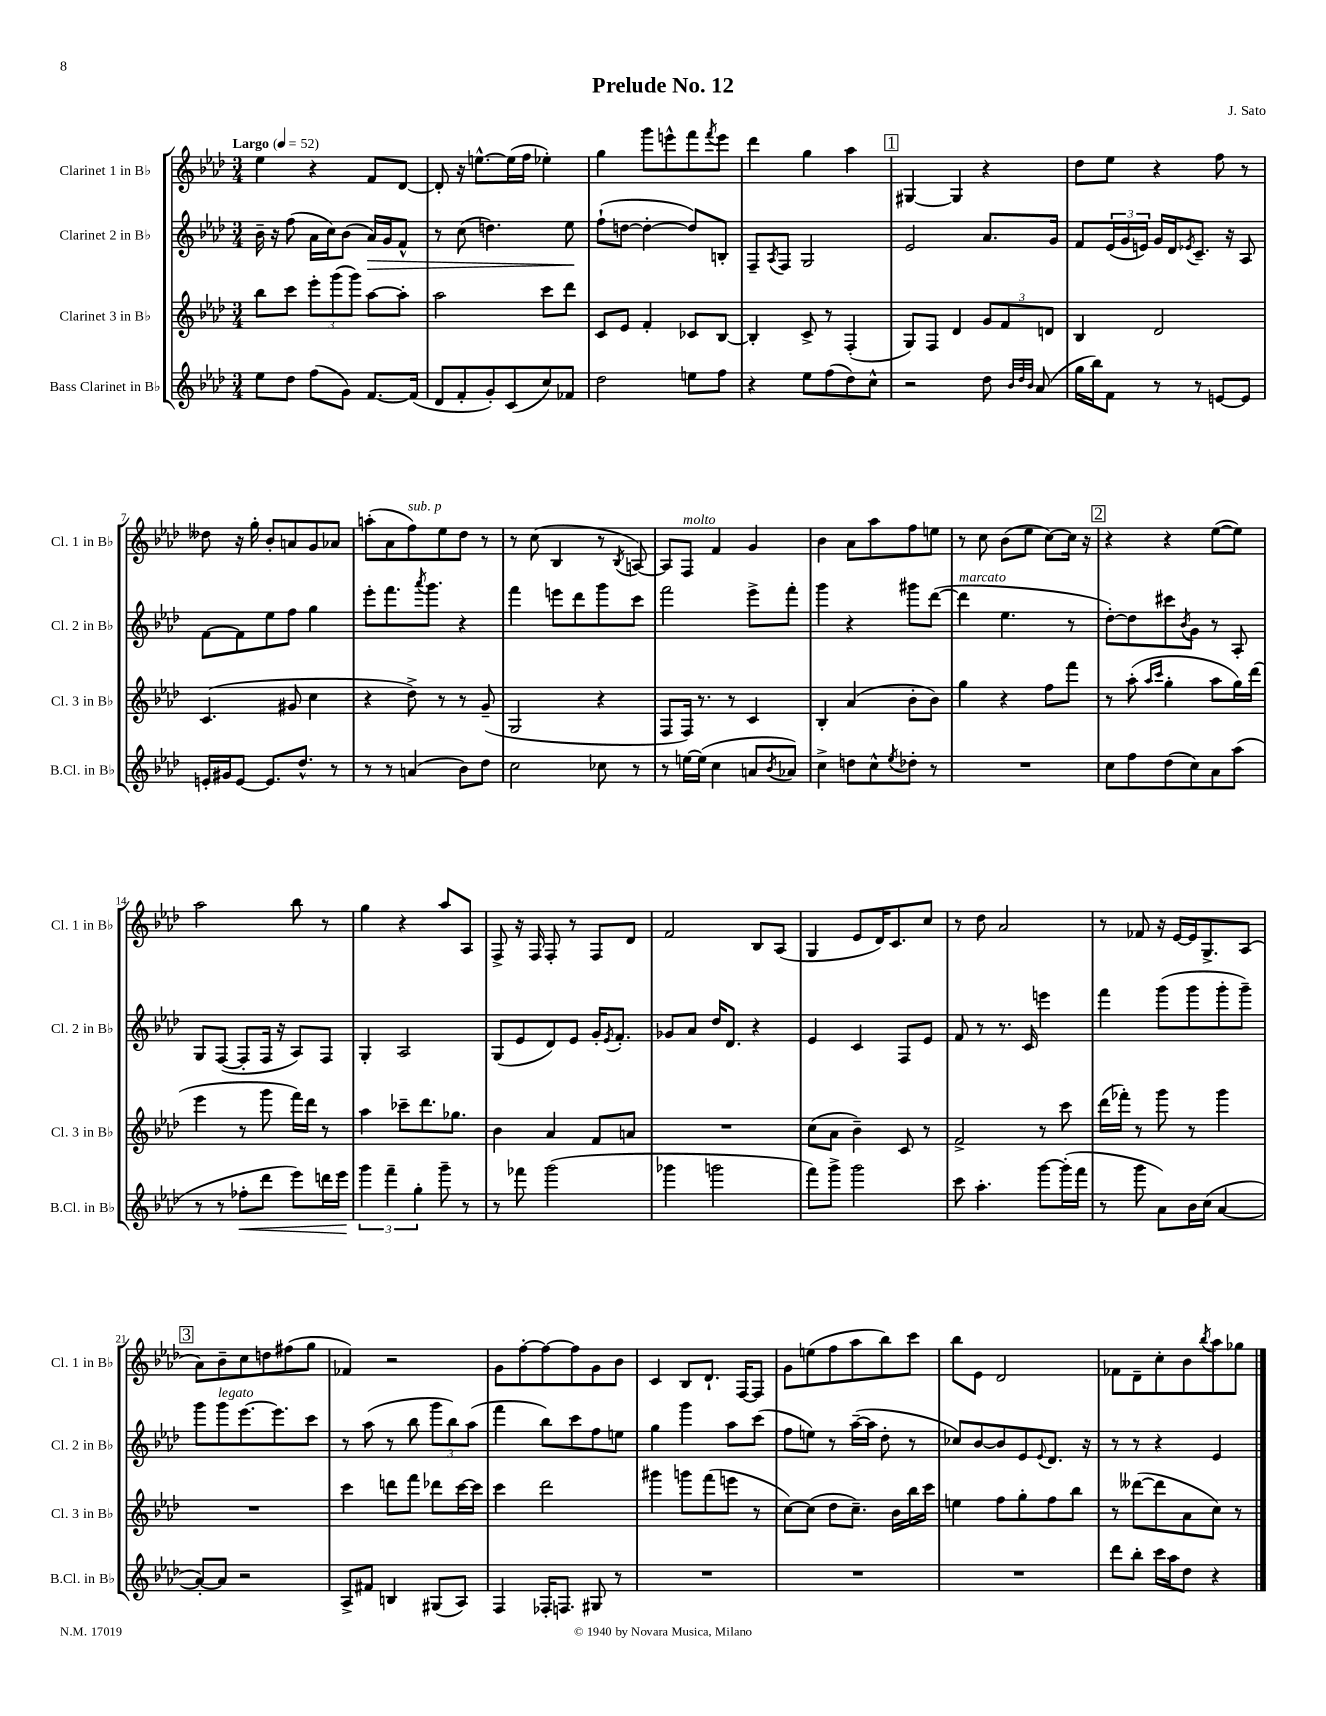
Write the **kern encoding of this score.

**kern	**kern	**kern	**kern
*staff4	*staff3	*staff2	*staff1
*clefG2	*clefG2	*clefG2	*clefG2
*k[b-e-a-d-]	*k[b-e-a-d-]	*k[b-e-a-d-]	*k[b-e-a-d-]
*M3/4	*M3/4	*M3/4	*M3/4
*MM52	*MM52	*MM52	*MM52
8ee-	8bb-	16b-~	4ee-
.	.	16r	.
8dd-	8ccc	(8ff	.
(8ff	12eee-'	16a-	4r
.	.	16cc)	.
.	(12ggg	.	.
8g)	.	(8b-	.
.	12ggg)	.	.
[8.f	[8aa-	16a-)	8f
.	.	16g	.
.	8aa-']	8f^^	[8d-
(16f]	.	.	.
=	=	=	=
8d-	2aa-	8r	8d-']
8f'	.	(8cc	16r
.	.	.	[8.ee^^
8g')	.	4.dd)	.
(8c	.	.	(16ee]
.	.	.	16ff
8cc)	8ccc	.	4ee-')
8f-	8ddd-	8ee-	.
=	=	=	=
2dd-	8c	(8ff`	4gg
.	8e-	[8dd	.
.	4f'	4dd'_	8ggg
.	.	.	8eee^^
8ee	8c-	8dd])	8fff
.	.	.	8qfff
8ff	[8B-	8B'	8eee
=	=	=	=
4r	4B-']	8F~	4ddd-
.	.	8qA-	.
.	.	8F	.
8ee-	8c^	2G	4gg
(8ff	8r	.	.
8dd-)	(4F'	.	4aa-
8cc^^	.	.	.
=	=	=	=
2r	8G)	2e-	[4G#
.	8F	.	.
.	4d-	.	4G#]
8dd-	12g	8.a-	4r
.	12f	.	.
32qqb-	.	.	.
32qqdd-	.	.	.
32qqb-	.	.	.
(8a-	.	.	.
.	12d	.	.
.	.	16g	.
=	=	=	=
16gg	4B-	8f	8dd-
16bb-)	.	.	.
8f	.	(24e-	8ee-
.	.	24g	.
.	.	24e)	.
8r	2d-	16g	4r
.	.	16d-	.
.	.	8qe-	.
8r	.	8.c~	.
[8e	.	.	8ff
.	.	16r	.
8e]	.	8A-	8r
=	=	=	=
16e'	(4.c	[8f	8dd--
16g#	.	.	.
[8e	.	8f]	16r
.	.	.	16gg'
8.e]	.	8ee-	8b-'
.	8g#	8ff	8a
8.dd-^^	.	.	.
.	4cc	4gg	8g
8r	.	.	8a-
=	=	=	=
8r	4r	8eee-'	(8aa'
8r	.	8.fff	8a-
(4a	8dd-^)	.	8ff)
.	.	8qaaa-	.
.	.	8.ggg	.
.	8r	.	8ee-
8b-)	8r	4r	8dd-
8dd-	(8g~	.	8r
=	=	=	=
2cc	2G	4fff	8r
.	.	.	(8cc
.	.	8eee	4B-
.	.	8ddd-	.
8cc-	4r	8ggg	8r
.	.	.	8qB-
8r	.	8ccc	[8A)
=	=	=	=
8r	8F	2fff	8A]
[16ee	16F)	.	8F
(16ee]	8.r	.	.
4cc	.	.	4f
.	8r	.	.
8a	4c	8eee-^	4g
8qb-	.	.	.
8a-)	.	8fff'	.
=	=	=	=
4cc^	4B-'	4ggg	4b-
8dd	(4a-	4r	8a-
8cc^^	.	.	8aa-
8qee-	.	.	.
8dd-'	8b-'	8ggg#	8ff
8r	8b-)	([8ddd-	8ee
=	=	=	=
2.r	4gg	4ddd-]	8r
.	.	.	8cc
.	4r	4.ee-	(8b-
.	.	.	8ee-
.	8ff	.	[8cc)
.	8fff	8r	16cc]
.	.	.	16r
=	=	=	=
8cc	8r	[8dd-')	4r
8ff	(8aa-'	8dd-]	.
.	16qqaa-	.	.
.	16qqccc	.	.
(8dd-	4gg'	8ccc#	4r
.	.	8qb-	.
8cc)	.	8g	.
8a-	8aa-	8r	([8ee-
(8aa-	16gg)	8A-'	8ee-])
.	(16ddd-	.	.
=	=	=	=
8r	4eee-	8G	2aa-
8r	.	([8F	.
8ff-'	8r	8F']	.
8ddd-	8ggg	16F	.
.	.	16r	.
8eee-)	16fff)	8A-)	8bb-
.	16ddd-	.	.
16ddd	8r	8F	8r
16eee-	.	.	.
=	=	=	=
6ggg	4aa-	4G'	4gg
6fff~	.	.	.
.	8ccc-~	2A-	4r
6gg'	.	.	.
.	8.ddd-	.	.
8ggg~	.	.	8aa-
.	8.gg-	.	.
8r	.	.	8A-
=	=	=	=
8r	4b-	(8G	8F^
8fff-	.	8e-	16r
.	.	.	16F
(2ggg	4a-	8d-)	8F'
.	.	8e-	8r
.	8f	16g'	8F
.	.	8qe-	.
.	.	8.f'	.
.	8a	.	8d-
=	=	=	=
4ggg-	2.r	8g-	2f
.	.	8a-	.
2ggg	.	16dd-	.
.	.	8.d-	.
.	.	4r	8B-
.	.	.	(8A-
=	=	=	=
8fff)	(8cc	4e-	4G
8ggg^	8a-	.	.
2ggg	4b-~)	4c	8e-
.	.	.	16d-)
.	.	.	8.c
.	8c	8F	.
.	8r	8e-	8cc
=	=	=	=
8ccc	2f^	8f	8r
4.aa-'	.	8r	8dd-
.	.	8.r	2a-
.	.	16c	.
[8ggg	8r	4eee	.
(16ggg']	8ccc	.	.
16fff	.	.	.
=	=	=	=
8r	(16ddd-	4fff	8r
.	16fff-')	.	.
8ggg	8r	.	8f-
8a-)	8ggg	(8ggg	16r
.	.	.	[16e-
16b-	8r	8ggg	16e-]
(16cc	.	.	8.G^
[4a-	4ggg	8ggg'	.
.	.	8ggg~)	(8A-
=	=	=	=
8a-'_)	2.r	8ggg	8a-)
8a-]	.	8ggg	8b-~
2r	.	[8.eee-	8cc
.	.	.	8dd
.	.	8.eee-]	.
.	.	.	(8ff#
.	.	8ccc	8gg
=	=	=	=
8A-^	4ccc	8r	4f-)
8f#	.	(8aa-	.
4B	8ddd	8r	2r
.	8fff	8bb-	.
(8G#	8ddd-	12ggg	.
.	.	12bb-)	.
8A-)	[16ccc	.	.
.	.	(12aa-	.
.	16ccc]	.	.
=	=	=	=
4F	4ccc	4fff	8g
.	.	.	[8ff'
16F-'	2ddd-	8bb-)	8ff_
8.F	.	.	.
.	.	8ccc	8ff]
8G#	.	8ff	8g
8r	.	8ee	8b-
=	=	=	=
2.r	4ggg#	4gg	4c
.	8ggg	4ggg	8B-
.	(8fff	.	8.d-`
.	8eee	8aa-	.
.	.	.	[16F
.	8r	(8ccc	8F]
=	=	=	=
2.r	[8cc)	8ff	8g
.	(8cc]	8ee)	(8ee
.	8dd-	8r	8ff
.	8.cc~)	([16aa-~	8aa-
.	.	16aa-]	.
.	.	8dd-'	8bb-)
.	16b-	.	.
.	16bb-	8r	8ccc
.	16ccc	.	.
=	=	=	=
2.r	4ee	8cc-)	8bb-
.	.	[8b-	8e-
.	8ff	8b-]	2d-
.	8gg'	8e-	.
.	.	8qqe-	.
.	8ff	8.d-	.
.	8bb-	.	.
.	.	16r	.
=	=	=	=
8ddd-	8r	8r	8f-
8bb-'	([8ddd--	8r	8d-~
16ccc	8ddd--]	4r	8cc'
16aa-	.	.	.
8dd-	8a-	.	8b-
.	.	.	8qbb-
4r	8cc)	4e-	8aa-
.	8r	.	8gg-
==	==	==	==
*-	*-	*-	*-
